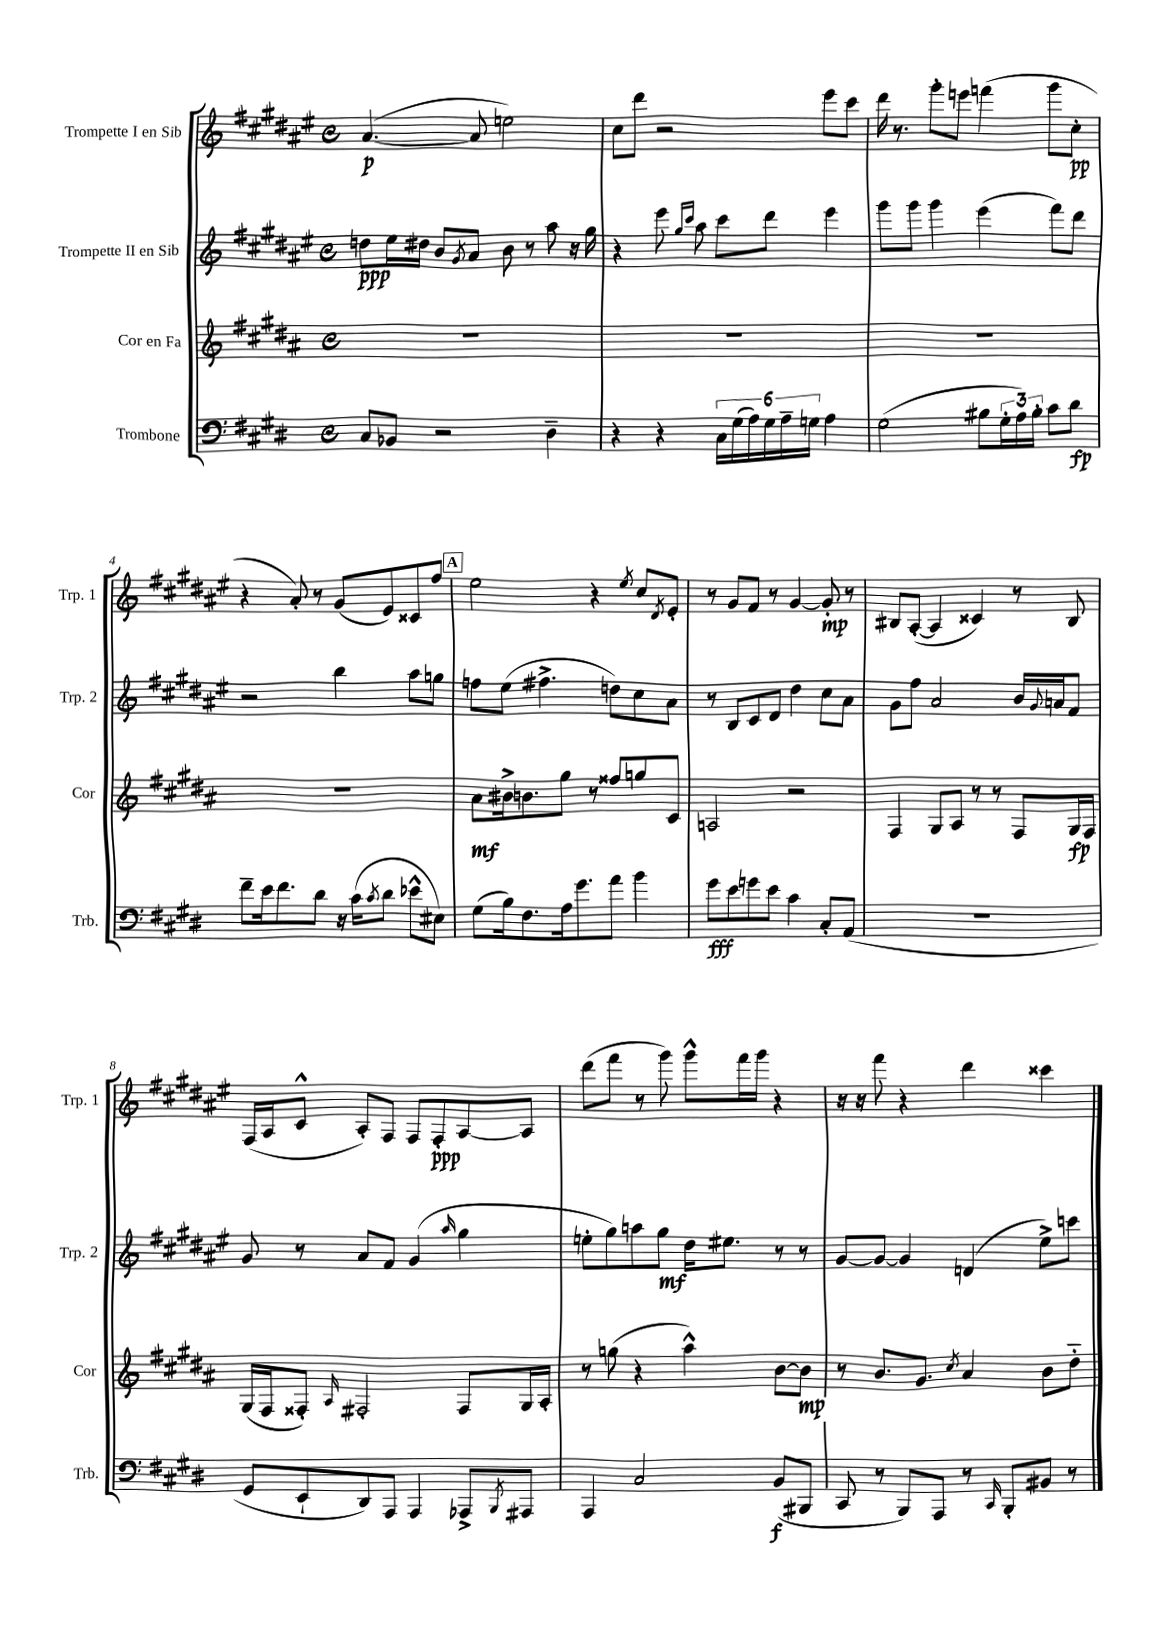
<<
\new StaffGroup <<
\new Staff = "s0" \with { instrumentName = "Trompette I en Sib" shortInstrumentName = "Trp. 1" } {
    \clef treble \key fis \major \defaultTimeSignature \time 4/4
    ais'4.~\p( ais'8 e''2) |
    cis''8 dis'''8 r2 eis'''8 cis'''8 |
    dis'''16 r8. gis'''8-. e'''8 f'''4( gis'''8 cis''8-.\pp |
    r4 ais'8-.) r8 gis'8( eis'8) cisis'8 fis''8 |
    \mark \markup { \box "A" } eis''2 r4 \acciaccatura { eis''8 } cis''8 \acciaccatura { dis'8 } eis'8-. |
    r8 gis'8 fis'8 r8 gis'4~ gis'8-.\mp r8 |
    bis8 ais8~-.( ais4 cisis'4) r8 bis8 |
    fis16( ais16 cis'8-^ ais8-.) fis8 fis8 fis8-.\ppp ais8~ ais8 |
    dis'''8( fis'''8 r8 gis'''8) gis'''8-^ fis'''16 gis'''16 r4 |
    r16 r16 fis'''8 r4 dis'''4 cisis'''4 \bar "|." |
}
\new Staff = "s1" \with { instrumentName = "Trompette II en Sib" shortInstrumentName = "Trp. 2" } {
    \clef treble \key fis \major \defaultTimeSignature \time 4/4
    d''8\ppp eis''16 dis''16 b'8 \acciaccatura { gis'8 } ais'8 b'8 r8 ais''8 r16 gis''16 |
    r4 eis'''8 \grace { gis''16 cis'''16 } ais''8 cis'''8 dis'''8 eis'''4 |
    gis'''8 gis'''8 gis'''4 eis'''4( fis'''8) dis'''8 |
    r2 b''4 ais''8 g''8 |
    \mark \markup { \box "A" } f''8 eis''8( fis''4.-> d''8) cis''8 ais'8 |
    r8 b8 cis'8 dis'8 dis''4 cis''8 ais'8 |
    gis'8 fis''8 ais'2 b'16 \appoggiatura { gis'8 } a'16 fis'8 |
    gis'8 r8 ais'8 fis'8 gis'4( \grace { ais''16 } gis''4 |
    e''8-. gis''8) a''8 gis''8\mf dis''16 eis''8. r8 r8 |
    gis'8~ gis'8~ gis'4 d'4( eis''8->) c'''8 \bar "|." |
}
\new Staff = "s2" \with { instrumentName = "Cor en Fa" shortInstrumentName = "Cor" } {
    \clef treble \key b \major \defaultTimeSignature \time 4/4
    R1 |
    R1 |
    R1 |
    R1 |
    \mark \markup { \box "A" } ais'8\mf bis'16-> b'8. gis''8 r8 fisis''8 g''8 cis'8 |
    a2 r2 |
    fis4 gis8 ais8 r8 r8 fis8 gis16\fp fis16 |
    gis16( fis16 fisis8-.) \grace { ais16 } fis2-. fis8 gis16 ais16-. |
    r8 g''8( r4 ais''4-^) b'8~ b'8\mp |
    r8 b'8. gis'8. \acciaccatura { cis''8 } ais'4 b'8 dis''8-_ \bar "|." |
}
\new Staff = "s3" \with { instrumentName = "Trombone" shortInstrumentName = "Trb." } {
    \clef bass \key e \major \defaultTimeSignature \time 4/4
    cis8 bes,8 r2 dis4-- |
    r4 r4 \tuplet 6/4 { cis16 gis16( a16) gis16 a16-- g16 } a4 |
    gis2( bis8 \tuplet 3/2 { gis16-. a16) bis16-. } cis'8 dis'8\fp |
    fis'8-- e'16 fis'8. dis'8 r16 cis'16( \acciaccatura { cis'8 } dis'8 ees'8-^ eis8) |
    \mark \markup { \box "A" } gis8( b16) fis8. a16 gis'8. a'8 b'4 |
    gis'8\fff e'8 g'8 e'8 cis'4 cis8-. a,8( |
    R1 |
    gis,8 e,8-! dis,8) a,,8 a,,4 aes,,8-> \acciaccatura { b,,8 } ais,,8 |
    a,,4 cis2 b,8\f( bis,,8 |
    cis,8 r8 b,,8) a,,8 r8 \grace { cis,16 } b,,8-. bis,8 r8 \bar "|." |
}
>>
>>
